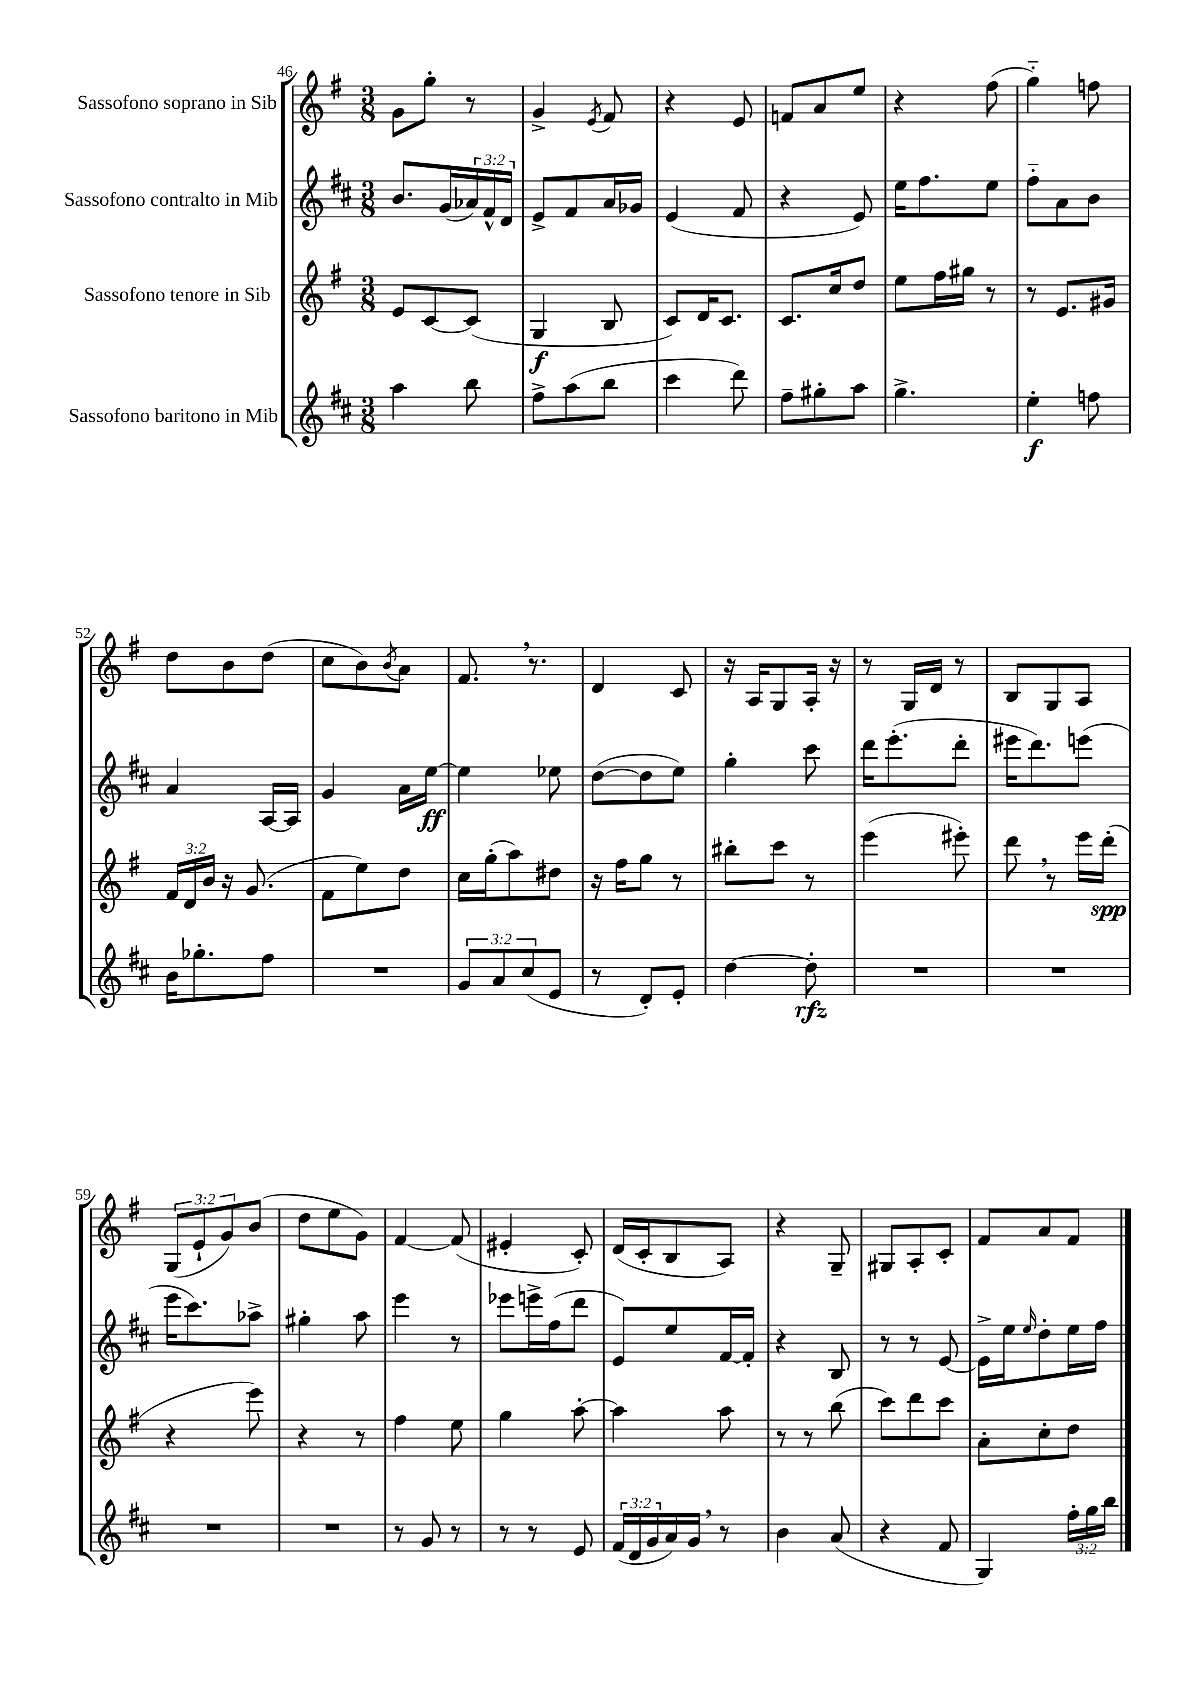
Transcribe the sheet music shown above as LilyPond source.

<<
\new StaffGroup <<
\new Staff = "s0" \with { instrumentName = "Sassofono soprano in Sib" } {
    \clef treble \key g \major \numericTimeSignature \time 3/8 \override Staff.TupletNumber.text = #tuplet-number::calc-fraction-text
    g'8 g''8-. r8 |
    g'4-> \acciaccatura { e'8 } fis'8 |
    r4 e'8 |
    f'8 a'8 e''8 |
    r4 fis''8( |
    g''4-_) f''8 |
    d''8 b'8 d''8( |
    c''8 b'8) \acciaccatura { b'8 } a'8 |
    fis'8. \breathe r8. |
    d'4 c'8 |
    r16 a16 g8 a16-. r16 |
    r8 g16 d'16 r8 |
    b8 g8 a8 |
    \tuplet 3/2 { g8( e'8-! g'8) } b'8( |
    d''8 e''8 g'8) |
    fis'4~ fis'8( |
    eis'4-. c'8-.) |
    d'16( c'16-. b8 a8) |
    r4 g8-- |
    gis8 a8-. c'8-. |
    fis'8 a'8 fis'8 \bar "|." |
}
\new Staff = "s1" \with { instrumentName = "Sassofono contralto in Mib" } {
    \clef treble \key d \major \numericTimeSignature \time 3/8 \override Staff.TupletNumber.text = #tuplet-number::calc-fraction-text
    b'8. g'16( \tuplet 3/2 { aes'16) fis'16-^ d'16 } |
    e'8-> fis'8 a'16 ges'16 |
    e'4( fis'8 |
    r4 e'8) |
    e''16 fis''8. e''8 |
    fis''8-_ a'8 b'8 |
    a'4 a16~ a16 |
    g'4 a'16 e''16~\ff |
    e''4 ees''8 |
    d''8~( d''8 e''8) |
    g''4-. cis'''8 |
    d'''16 e'''8.-.( d'''8-. |
    eis'''16 d'''8.) e'''8( |
    e'''16 cis'''8.) aes''8-> |
    gis''4-. a''8 |
    e'''4 r8 |
    ees'''8 e'''16-> fis''16( d'''8 |
    e'8) e''8 fis'16~ fis'16-. |
    r4 b8 |
    r8 r8 e'8~ |
    e'16-> e''16 \grace { e''16 } d''8-. e''16 fis''16 \bar "|." |
}
\new Staff = "s2" \with { instrumentName = "Sassofono tenore in Sib" } {
    \clef treble \key g \major \numericTimeSignature \time 3/8 \override Staff.TupletNumber.text = #tuplet-number::calc-fraction-text
    e'8 c'8~ c'8( |
    g4\f b8 |
    c'8) d'16 c'8. |
    c'8. c''16 d''8 |
    e''8 fis''16 gis''16 r8 |
    r8 e'8. gis'16 |
    \tuplet 3/2 { fis'16 d'16 b'16 } r16 g'8.( |
    fis'8 e''8) d''8 |
    c''16 g''16-.( a''8) dis''8 |
    r16 fis''16 g''8 r8 |
    bis''8-. c'''8 r8 |
    e'''4( eis'''8-.) |
    d'''8 \breathe r8 e'''16 d'''16-.\spp( |
    r4 e'''8) |
    r4 r8 |
    fis''4 e''8 |
    g''4 a''8~-. |
    a''4 a''8 |
    r8 r8 b''8( |
    c'''8) d'''8 c'''8 |
    a'8-. c''8-. d''8 \bar "|." |
}
\new Staff = "s3" \with { instrumentName = "Sassofono baritono in Mib" } {
    \clef treble \key d \major \numericTimeSignature \time 3/8 \override Staff.TupletNumber.text = #tuplet-number::calc-fraction-text
    a''4 b''8 |
    fis''8-> a''8( b''8 |
    cis'''4 d'''8) |
    fis''8-- gis''8-. a''8 |
    g''4.-> |
    e''4-.\f f''8 |
    b'16 ges''8.-. fis''8 |
    R4. |
    \tuplet 3/2 { g'8 a'8 cis''8( } e'8 |
    r8 d'8-.) e'8-. |
    d''4~ d''8-.\rfz |
    R4. |
    R4. |
    R4. |
    R4. |
    r8 g'8 r8 |
    r8 r8 e'8 |
    \tuplet 3/2 { fis'16( d'16 g'16 } a'16) g'16 \breathe r8 |
    b'4 a'8( |
    r4 fis'8 |
    g4) \tuplet 3/2 { fis''16-. g''16 b''16 } \bar "|." |
}
>>
>>
\layout { \context { \Score currentBarNumber = #46 } }
